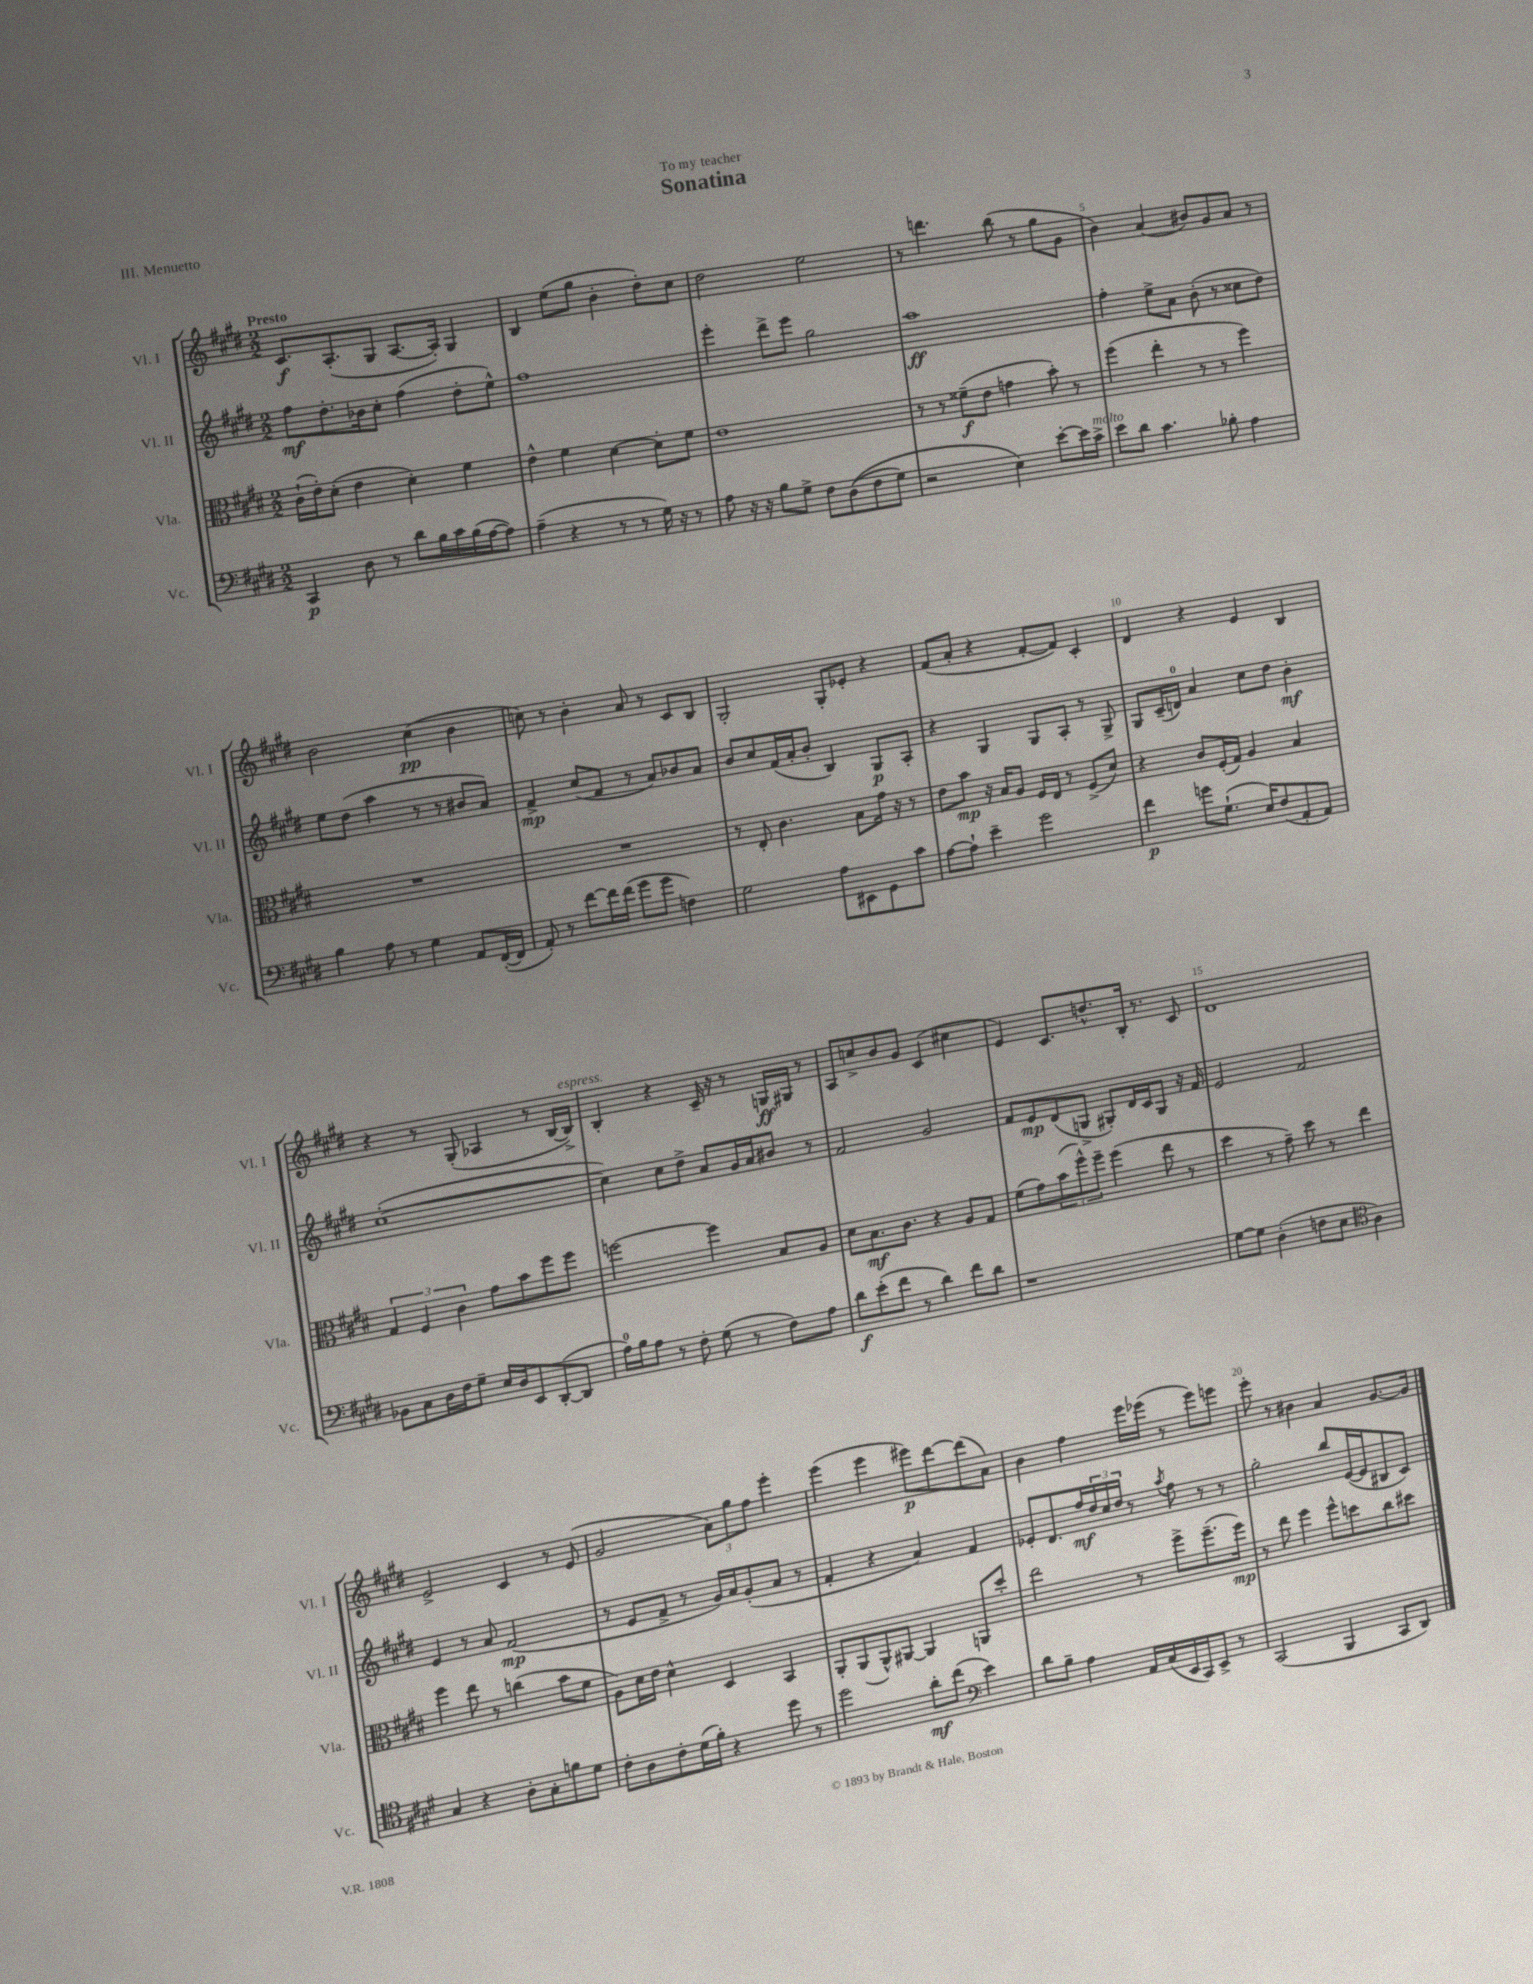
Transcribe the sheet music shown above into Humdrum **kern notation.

**kern	**kern	**kern	**kern
*staff4	*staff3	*staff2	*staff1
*clefF4	*clefC3	*clefG2	*clefG2
*k[f#c#g#d#]	*k[f#c#g#d#]	*k[f#c#g#d#]	*k[f#c#g#d#]
*M2/2	*M2/2	*M2/2	*M2/2
4CC#/	(16c#`\LL	8ff#\L	8.c#/L
.	16e'\J)	.	.
.	(8d#'\J	8.dd#'\	.
.	.	.	(8.A'/
8D#\	4e\	.	.
.	.	16b-\k	.
8r	.	8cc#'\J	8G#/J
8d#\L	4d#'\)	(4ff#\	[8.A/L
16B\L	.	.	.
16c#\	.	.	16A'/]Jk)
(16B\	4f#\	8dd#'\L	4G#/
[16A\J	.	.	.
8A\]J)	.	8ee^^\J)	.
=	=	=	=
(4A~\	4e^^\	1ff#	4B/
4r	4f#\	.	(8ee\L
.	.	.	8gg#\J
8r	[4d#\	.	4b'\
8r	.	.	.
16G#\)	8d#'\]L	.	8dd#'\L)
16r	.	.	.
8r	8f#\J	.	8cc#\J
=	=	=	=
8A\	1e	4eee'\	2dd#\
16r	.	.	.
16r	.	.	.
8B\L	.	8ddd#^\L	.
8G#^\J	.	8eee\J	.
8F#\L	.	2gg#\	2ee\
&((8D#\	.	.	.
8F#\	.	.	.
8G#\J)	.	.	.
=	=	=	=
2r	8r	1aa	8r
.	8r	.	4.ddd\
.	(8f##~\L	.	.
.	8e\J	.	.
4E\&)	4g\	.	(8bb\
.	.	.	8r
[8e'\L	8b'\)	.	8gg#\L
16e\]L	8r	.	8g#\J
16c#^\JJ	.	.	.
=	=	=	=
8e\L	(4ff#\	4ff#'\	4b\)
8d#\J	.	.	.
4.c#\	4ee'\	8ee^\L	(4a/
.	.	8a\J	.
.	8r	(8b'\	8b#/L)
8B-'\	8r	8r	8g#/
4A\	4ff#\)	8cc##\L	8a/J
.	.	8dd#\J)	8r
=	=	=	=
4B\	1r	8ee\L	2b\
.	.	(8dd#\J	.
8A\	.	4aa\	.
8r	.	.	.
4G#\	.	8r	(4cc#\
.	.	8r	.
8AA/L	.	8b#/L	4b\
([16FF#'/L	.	8a/J)	.
16FF#/]JJ	.	.	.
=	=	=	=
8AA'/)	1r	4f#^/	8cc\)
8r	.	.	8r
[8f#\L	.	(8cc#/L	4b'\
16f#\]L	.	8f#/J	.
(16f#\JJ	.	.	.
8g#\L	.	8r	8a/
8g#\J	.	8a/L)	8r
4F\)	.	8b-/	8c#/L
.	.	8a/J	8B/J
=	=	=	=
2G#\	8r	8b/L	2G#'/
.	8E'/	8cc#/	.
.	4.c#\	(16f#/L	.
.	.	16a'/J	.
.	.	8b'/J	.
8A\L	.	4B/)	8G#'/L
8EE#\	8B\L	.	8e-'/J
8GG#\	16g#\Jk	8G#/L	4r
.	16r	.	.
8c#\J	8r	8A'/J	.
=	=	=	=
[8A\L	8e\L	4r	(8f#/L
8A`\]J	8b\J	.	8a'/J
4e~\	16r	4G#/	4r
.	16B/LK	.	.
.	8A/J	.	.
2g#\	16F#/LL	8G#/L	[8f#'/L
.	16E/JJ	.	.
.	8r	8A'/J	8f#/]J)
.	(8F#^/L	8r	4c#'/
.	8d#/J)	8G#^/	.
=	=	=	=
4f#\	4r	8G#/L	4d#/
.	.	(16c#~/L	.
.	.	16d/JJ)	.
8g\L	8c#/L	4a/	4r
(8.G#`\J	(16F#'/L	.	.
.	16G#/JJ)	.	.
.	4A/	8cc#\L	4e/
16E/LK)	.	.	.
(8F#/	.	8dd#\J	.
8AA'/	4B/	4b'\	4B/
8AA/J)	.	.	.
=	=	=	=
8BB-\L	6G#/	([1cc#'	4r
8C#\	.	.	.
.	6F#/	.	.
16D#\L	.	.	8r
16F#\J	.	.	.
.	6c#\	.	.
8G#~\J	.	.	(8G#'/
16E/LL	8g#\L	.	4A-/
16D#/J	.	.	.
8EE/	8b\	.	.
([8DD#'/	8ff#\	.	8r
8DD#/]J	8ff#\J	.	[16B/LL
.	.	.	16B^/]JJ)
=	=	=	=
16A\LL)	[2ff\	4cc#\])	4B'/
16B\J	.	.	.
8A\J	.	.	.
8r	.	8cc#\L	4r
8F#'\	.	8dd#^\J	.
(8G#\	4ff\]	8a/L	16c#~/
.	.	.	16r
8r	.	16g#/L	8r
.	.	16a/J	.
8F#\L)	8B/L	8b#/J	16G/LL
.	.	.	16G#/JJ
8A\J	8A/J	8r	8r
=	=	=	=
8d#\L	8d#\L	2f#/	8A/L
(8e'\	8.B\	.	8cc^/
8f#\J	.	.	8b/
.	8.c#\J	.	.
8r	.	.	8g#/J
4d#\)	4r	2g#/	(4c#/
8f#\L	8A/L	.	4cc#\
8d#\J	8G#/J	.	.
=	=	=	=
1r	(8f#\L	8f#/L	4e/)
.	8g#\)	8e/	.
.	(12b\	(8d#/	8.c#/L
.	12ff#^^\)	.	.
.	.	8G^/J	.
.	12ff#~\J	.	.
.	.	.	8.dd^^/
.	(4ff#\	8G#'/L)	.
.	.	16d#/L	16B'/Jk
.	.	16c#/J	8.r
.	8ee\	8G#/J	.
.	8r	16r	8c#/
.	.	16f#/	.
=	=	=	=
[8G#\L	4dd#\	2e/	1d#
8G#\]J	.	.	.
(4D#'\	8r	.	.
.	8g#~\)	.	.
8F\L	8dd#\	2f#/	.
8E\J	8r	.	.
*clefC4	*	*	*
4A\)	4ee\	.	.
=	=	=	=
4G#/	4ff#\	4e/	2e^/
4r	8ee\	8r	.
.	8r	8a/	.
8A'\L	(4cc\	(2f#/	4c#/
8G#'\	.	.	.
8f\	8b\L	.	8r
8d#\J	8f#\J	.	(8e/
=	=	=	=
8c#'\L	8A\L)	8r	2g#/
8A\	16d#\L	8e/L	.
.	16e\JJ	.	.
8c#'\	4d#^^\	8f#^/J	.
(16d#\L	.	8r	.
16f#'\JJ)	.	.	.
4r	4D#/	16g#/LL)	12a\L)
.	.	16a/J	.
.	.	.	12gg#\
.	.	(8g#'/	.
.	.	.	12ff#\J
8dd#\	4BB/	8a/J	4eee'\
8r	.	8r	.
=	=	=	=
2dd#\	8AA'/L	4f#'/	(4eee\
.	(8AA/	.	.
.	8AA^^/)	4r	4eee\
.	[8AA#/J	.	.
8a'\L	4AA#/]	4a/)	8eee#\L)
(8cc#\J	.	.	[8ddd#\
*clefF4	*	*	*
4e\)	8AA/L	4f#/	(8ddd#\]
.	8dd#'/J	.	8a\J)
=	=	=	=
8d#\L	2ee\	8e-'/L	4b\
8B~\J	.	8.d#/	.
4A\	.	.	4ff#\
.	.	16ff#/L	.
.	.	24dd#/	.
.	.	24cc#/	.
.	.	24dd#/JJ	.
16AA/LL	8r	8r	16eee\LL
(16C#/	.	.	(16eee-\JJ
.	.	8qaa/	.
16EE/	8ff#^\L	8ff#\	8r
16CC#/J)	.	.	.
8EE^/J	(8.ff#~\	8r	8eee-\L)
8r	.	8r	8eee\J
.	16ff#\Jk)	.	.
=	=	=	=
(2CC#/	8r	2gg#'\	8eee'\
.	8ee\	.	8r
.	4ff#\	.	4b#\
4BBB/	8ff#^^\L	8bb/L	4a/
.	8dd\	([16e/L	.
.	.	16e/]J	.
8CC#/L	8cc#\	8B#/	[8.g#/L
8DD#/J)	8dd#\J	8c#/J)	.
.	.	.	16g#/]Jk
==	==	==	==
*-	*-	*-	*-
